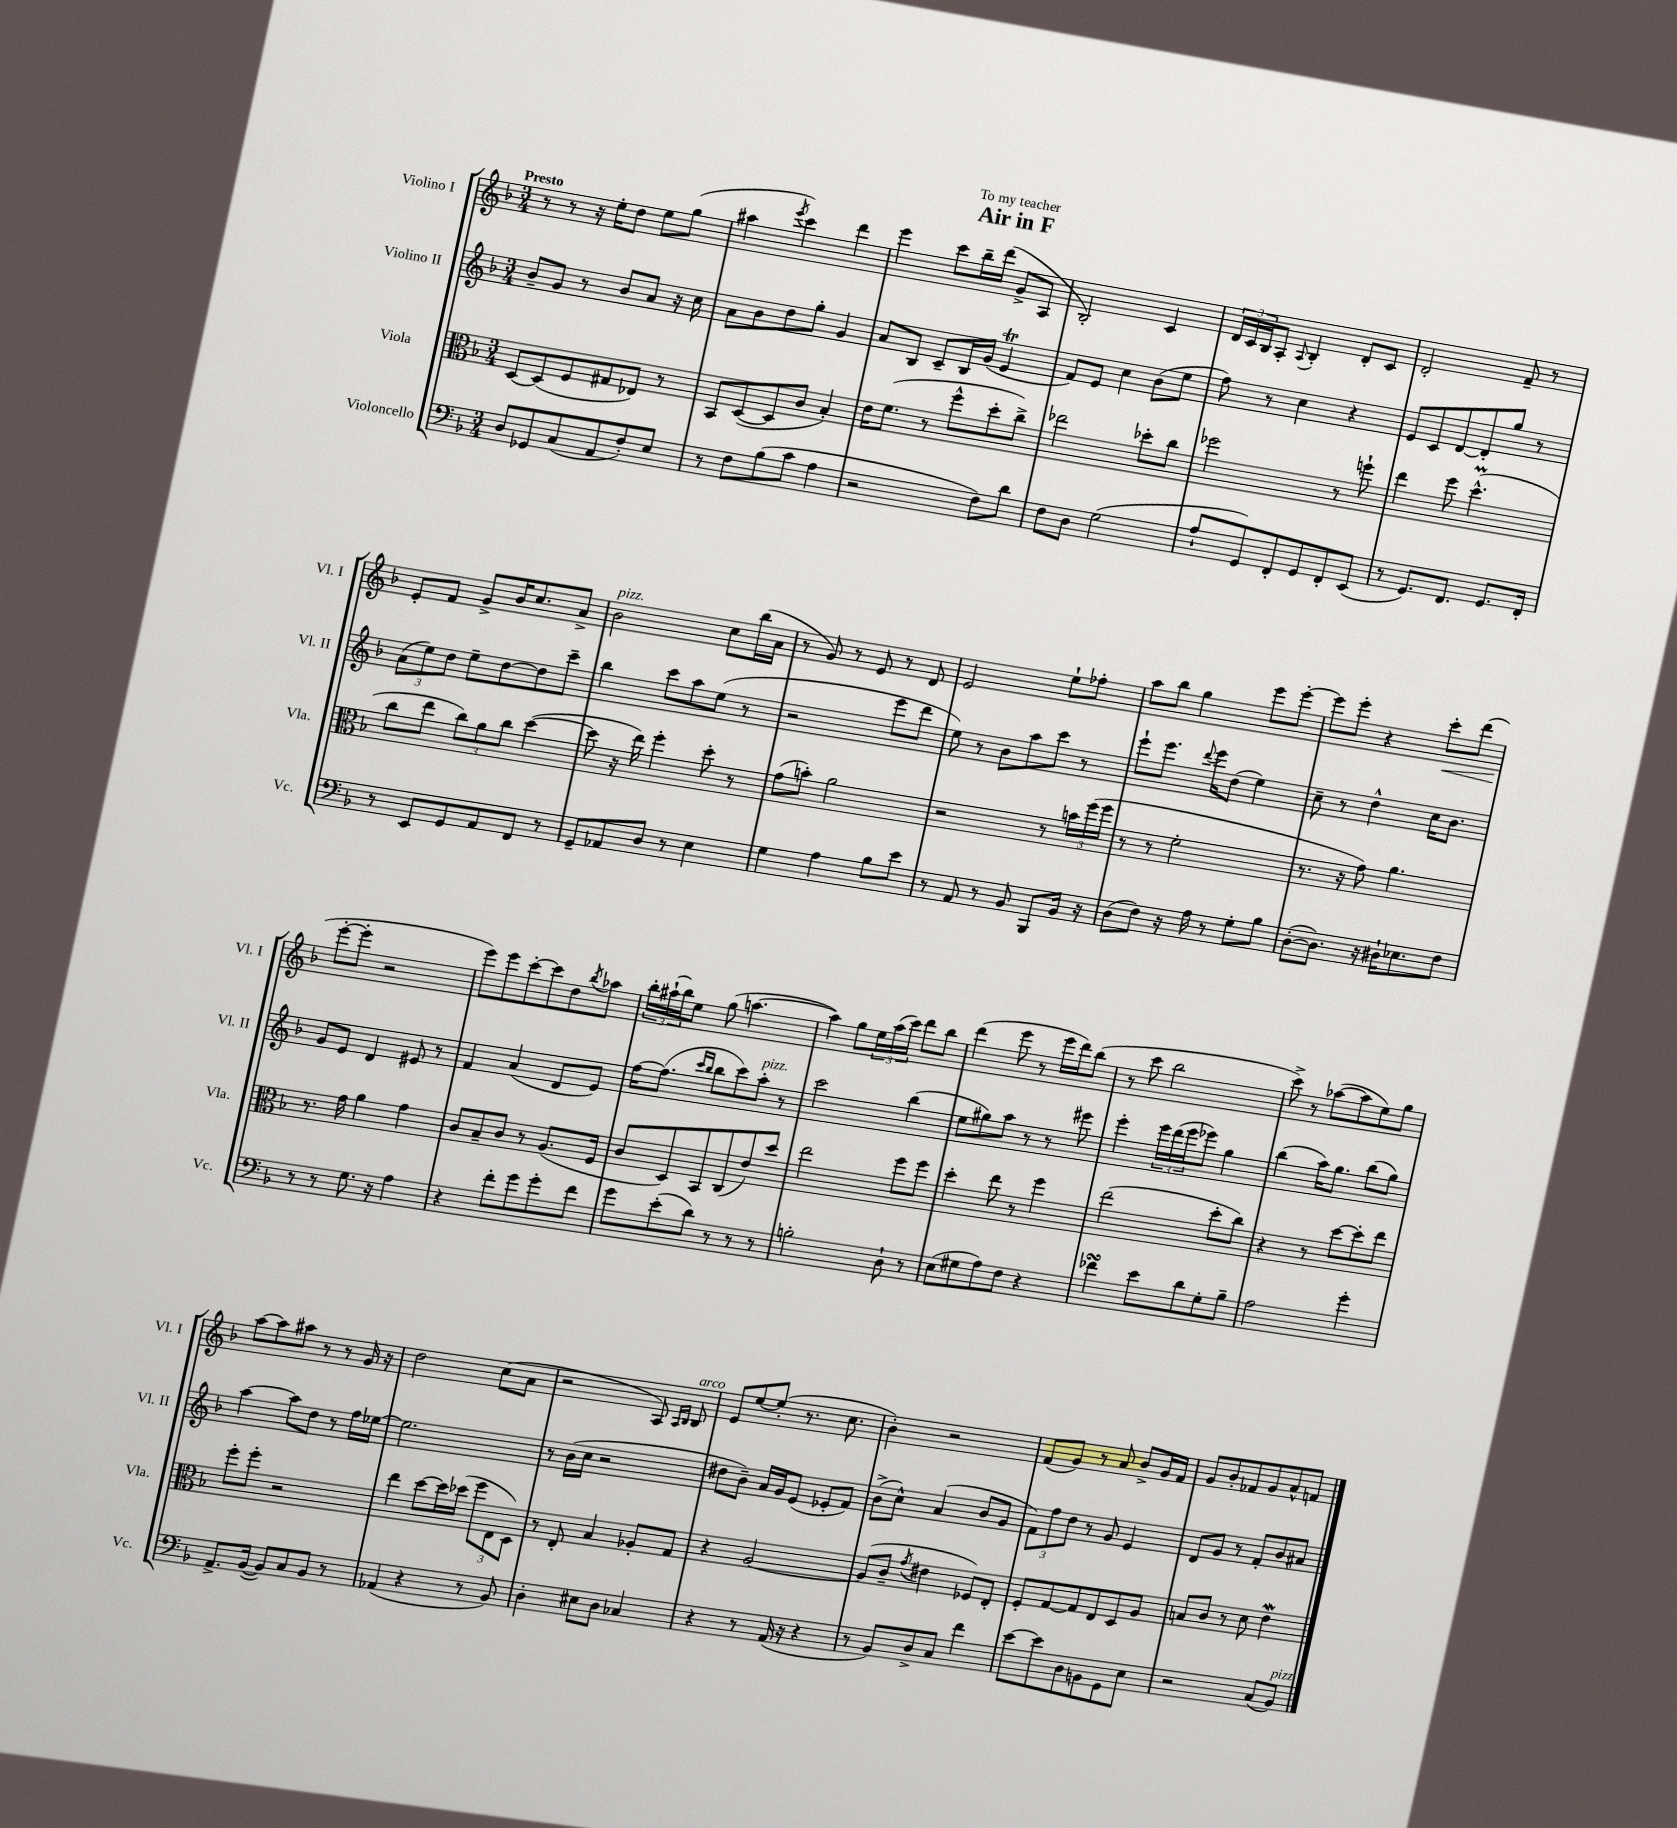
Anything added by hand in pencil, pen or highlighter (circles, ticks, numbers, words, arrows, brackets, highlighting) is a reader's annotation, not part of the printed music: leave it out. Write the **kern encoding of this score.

**kern	**kern	**kern	**kern	**dynam
*part4	*part3	*part2	*part1	*part1
*staff4	*staff3	*staff2	*staff1	*staff1
*I"Violoncello	*I"Viola	*I"Violino II	*I"Violino I	*
*I'Vc.	*I'Vla.	*I'Vl. II	*I'Vl. I	*
*clefF4	*clefC3	*clefG2	*clefG2	*
*k[b-]	*k[b-]	*k[b-]	*k[b-]	*
*M3/4	*M3/4	*M3/4	*M3/4	*
=1	=1	=1	=1	=1
!	!	!	!LO:TX:a:B:t=Presto	!
8D/L	[8D/L	8b-~/L	8r	.
8GG-X/	(8D/]	8g/J	8r	.
(8C/	8F/	8r	16r	.
.	.	.	16ee'\KL	.
8AA/	8G#X/	8b-/L	8dd\J	.
8F'/)	8E-X/J)	8a/J	8ee\L	.
8E/J	8r	16r	(8gg\J	.
.	.	16cc\	.	.
=2	=2	=2	=2	=2
8r	8BB-/L	8a\L	4aa#X\	.
8F\L	([8D/	8b-\	.	.
.	.	.	8qeee/	.
(8B-\	8D/]	8dd\	4ccc\)	.
8c\J	8c/J	8gg'\J	.	.
4A\	4B-'/)	4g/	4ddd\	.
=3	=3	=3	=3	=3
2r	16e\KL	8a/L	4eee\	.
.	(8.f\J	.	.	.
.	.	8B-/J	.	.
.	8r	8c~/L	8ccc\L	.
.	8ff^^\L	16B-/L	16bb-~\L	.
.	.	(16g/JJ	(16ddd\JJ	.
8F\L)	8dd'\	4et/	8g^/L	.
8d\J	8cc^\J)	.	8A/J	.
=4	=4	=4	=4	=4
8F\L	2ee-X\	8f/L)	2B-'/)	.
8D\J	.	8e/J	.	.
(2G\	.	4cc\	.	.
.	8dd-X'\L	(8b-\L	4c/	.
.	8cc\J	8ee\J	.	.
=5	=5	=5	=5	=5
8A`/L	2ff-X\	8ff\)	24d/LL	.
.	.	.	24c/	.
.	.	.	24B-/J	.
8GG/)	.	8r	8A'/J	.
.	.	.	8qqA/	.
8FF'/	.	4cc\	4B-'/	.
8GG/	.	.	.	.
8FF'/	8r	4r	8d'/L	.
(8EE/J	8ffn`\	.	8c/J	.
=6	=6	=6	=6	=6
8r	4ee\	8e/L	2d'/	.
8.GG/L)	.	8c/	.	.
.	8ff\	[8d/	.	.
8.FF/J	.	.	.	.
.	(4.ddM^^\	8d'/]	.	.
8.GG/L	.	8gg/J	8f~/	.
.	.	8r	8r	.
16FF'/Jk	.	.	.	.
!!LO:LB:g=z
=7	=7	=7	=7	=7
8r	8cc\L	(12a\L	8e'/L	.
.	.	12ee\)	.	.
8EE/L	8ee\J	.	8f/J	.
.	.	12dd\J	.	.
8GG/	12cc\L)	8ee~\L	8g^/L	.
.	12a\	.	.	.
8AA/	.	[8dd\	16b-/K	.
.	12cc\J	.	.	.
.	.	.	8.cc/	.
8FF/J	([4dd\	8dd\]	.	.
8r	.	8ccc~\J	8a^/J	.
=8	=8	=8	=8	=8
!	!	!	!LO:TX:a:i:t=pizz.	!
8GG~/L	8dd\]	4bb-\	2b-\	.
8AA-X/	16r	.	.	.
.	16ee\)	.	.	.
8D/J	4ff'\	8ccc\L	.	.
8r	.	8aa\	.	.
4E\	8dd'\	(8ee\J	8cc\L	.
.	8r	8r	(16bb-\L	.
.	.	.	16a\JJ	.
=9	=9	=9	=9	=9
4G\	(8g\L	2r	8r	.
.	8bn'\J)	.	8g/)	.
4A\	2a\	.	8r	.
.	.	.	8e/	.
8B-\L	.	8eee\L	8r	.
8e\J	.	8ddd\J	8d/	.
=10	=10	=10	=10	=10
8r	2r	8ee\)	2e/	.
8AA/	.	8r	.	.
8r	.	8b-\L	.	.
8BB-/	.	8aa\	.	.
8BBB-/L	8r	8ccc\J	8ee`\L	.
16BB-/Jk	24bn\LL	8r	8ff-X'\J	.
.	(24ff\	.	.	.
16r	.	.	.	.
.	24ff\JJ	.	.	.
=11	=11	=11	=11	=11
(8D\L	8r	8eee`\L	8aa\L	.
8F\J)	8r	8.eee\J	8bb-\J	.
16r	2f'\	.	4gg\	.
.	.	8qqddd/	.	.
16A\	.	16eee\KL	.	.
8r	.	(8dd\J	.	.
8G'\L	.	4ee\)	8eee\L	.
8B-\J	.	.	[8eee'\J	.
=12	=12	=12	=12	=12
([8D'\L	8.r	8cc~\	8eee\L]	.
8.D\J])	.	8r	8eee'\J	.
.	16r	.	.	.
.	8g\)	4dd^^\	4r	.
16r	.	.	.	.
16D#X`\KL	4.a\	.	.	.
8.E-X\	.	.	.	.
!	!	!	!	!LO:HP:b
.	.	16cc\KL	8ccc'\L	<
.	.	8.b-\J	.	.
8F\J	.	.	(8ddd\J	.
!!LO:LB:g=z
=13	=13	=13	=13	=13
8r	8.r	8g/L	[8eee'\L	.
8r	.	8e/J	8eee'\J]	[
.	16g\	.	.	.
8.G\	4a\	4d/	2r	.
16r	.	.	.	.
4A\	4g\	8e#X/	.	.
.	.	8r	.	.
=14	=14	=14	=14	=14
4r	8c/L	4f/	8eee\L)	.
.	8B-~/	.	8eee\	.
8f'\L	8c/J	(4a/	[8ccc'\	.
8g\	8r	.	8ccc\]	.
8g'\	(8.A/L	8d/L	8dd\	.
.	.	.	8qbb-/	.
8f\J	.	8e/J)	8aa-X\J	.
.	16F/Jk	.	.	.
=15	=15	=15	=15	=15
8g\L	8c/L	[16ff\KL	24bb-'\LL	.
.	.	.	(24aa#X`\	.
.	.	(8.ff\J]	.	.
.	.	.	24bb-\J)	.
(8e'\	8D/)	.	8ee\J	.
.	.	16qqccc/LL	.	.
.	.	16qqbb-/JJ	.	.
8d\J)	8BB-/	8bb-\L	(8gg\	.
8r	(8C/	8ccc\)	[4.aan\	.
!	!	!LO:TX:a:i:t=pizz.	!	!
8r	8e/)	8aa'\J	.	.
8r	8dd/J	8r	.	.
=16	=16	=16	=16	=16
2Bn'\	2ee\	2ccc\	4aa\])	.
.	.	.	8gg\L	.
.	.	.	24ee\L	.
.	.	.	(24aa\	.
.	.	.	24ccc\JJ)	.
8D`\	8ff\L	(4bb-\	8ddd\L	.
8r	8ff\J	.	8bb-\J	.
=17	=17	=17	=17	=17
(8E\L	4dd'\	8ee\L	(4ddd\	.
8G#X\	.	8gg#X\)	.	.
8A\)	8ee\	8aa\J	8eee\	.
8F\J	8r	8r	8r	.
4r	4ff\	8r	16eee\LL	.
.	.	.	16ddd\J)	.
.	.	8eee#X\	(8bb-\J	.
=18	=18	=18	=18	=18
4f-XsSSs\	(2ee\	4eee'\	8r	.
.	.	.	8ccc\	.
8e\L	.	24eee\LL	2bb-\	.
.	.	(24ddd\	.	.
.	.	24eee\J	.	.
8d\	.	8eee-X\J)	.	.
8G'\	8dd'\L	4gg\	.	.
8B-~\J	8cc\J)	.	.	.
=19	=19	=19	=19	=19
2A\	4r	(4bb-\	8ccc^\)	.
.	.	.	8r	.
.	8r	16aa\KL)	([8aa-X\L	.
.	.	8.gg\J	.	.
.	[8dd\L	.	8aa-\]	.
4g'\	8dd'\]	(8bb-\L	8ee\)	.
.	8ee\J	8gg\J)	8gg\J	.
!!LO:LB:g=z
=20	=20	=20	=20	=20
8.AA^/L	8ff'\L	[4aa\	[8aa\L	.
.	8ff'\J	.	8aa\]	.
([16BB-/Jk	.	.	.	.
8BB-/L])	2r	8aa\L]	8aa#X\J	.
8C/	.	8dd\J	8r	.
8BB-/J	.	8r	8r	.
8r	.	16ff\LL	16g/	.
.	.	[16ee-X\JJ	16r	.
=21	=21	=21	=21	=21
(4AA-X/	4ee\	2.ee-\]	2dd\	.
4r	[8dd\L	.	.	.
.	16dd\L]	.	.	.
.	(16dd-X\JJ	.	.	.
8r	12ff\L	.	(8cc\L	.
.	12E\	.	.	.
8BB-/)	.	.	8a\J	.
.	12D\J)	.	.	.
=22	=22	=22	=22	=22
4D'\	8r	8r	2r	.
.	8E'/	(16b-\LL	.	.
.	.	16cc\JJ	.	.
8E#X\L	4B-/	2r	.	.
8D\J	.	.	.	.
4C-X/	8A-X'/L	.	8A/)	.
.	.	.	16qqA/LL	.
.	.	.	16qqB-/JJ	.
!	!	!	!LO:TX:a:i:t=arco	!
.	8G/J	.	8B-/	.
=23	=23	=23	=23	=23
4r	4r	8dd#X\L	8e/L	.
.	.	8b-~\J)	[8ee/	.
8r	[2A/	16a/LL	(8ee'/J]	.
.	.	16g/J	.	.
(16AA/	.	(8e/J	8.r	.
16r	.	.	.	.
4r	.	8e-X'/L	.	.
.	.	.	8.cc\	.
.	.	8f/J)	.	.
=24	=24	=24	=24	=24
8r	(8A/L]	(8b-^\L	4b-'\)	.
8BB-/L)	8c~/J	8cc^^\J)	.	.
.	8qg/	.	.	.
8D^/	4e#X\	(4a/	2r	.
8C/J	.	.	.	.
4f\	8F-X/L)	8b-/L	.	.
.	8E'/J	8g/J	.	.
=25	=25	=25	=25	=25
[8e\L	8F'/L	12f\L)	(8f/L	.
.	.	12ff\	.	.
8e\]	[8G/	.	8g/J)	.
.	.	12dd\J	.	.
8D\	8G/]	8r	8r	.
8BBn\	8E/	8g/	8a/	.
8GG\	8D/	4e/	8b-^/L	.
8E\J	8A/J	.	16g/L	.
.	.	.	16f/JJ	.
=26	=26	=26	=26	=26
2r	8Bn/L	8d/L	8g/L	.
.	8c/J	8g/J	8b-'/	.
.	8r	8r	8f-X/	.
.	8d\	8f'/L	8g/	.
(8C/L	4eW\	8b-/	8a^^/	.
!LO:TX:a:i:t=pizz.	!	!	!	!
8BB-/J)	.	8a#X/J	8fn/J	.
==	==	==	==	==
*-	*-	*-	*-	*-
